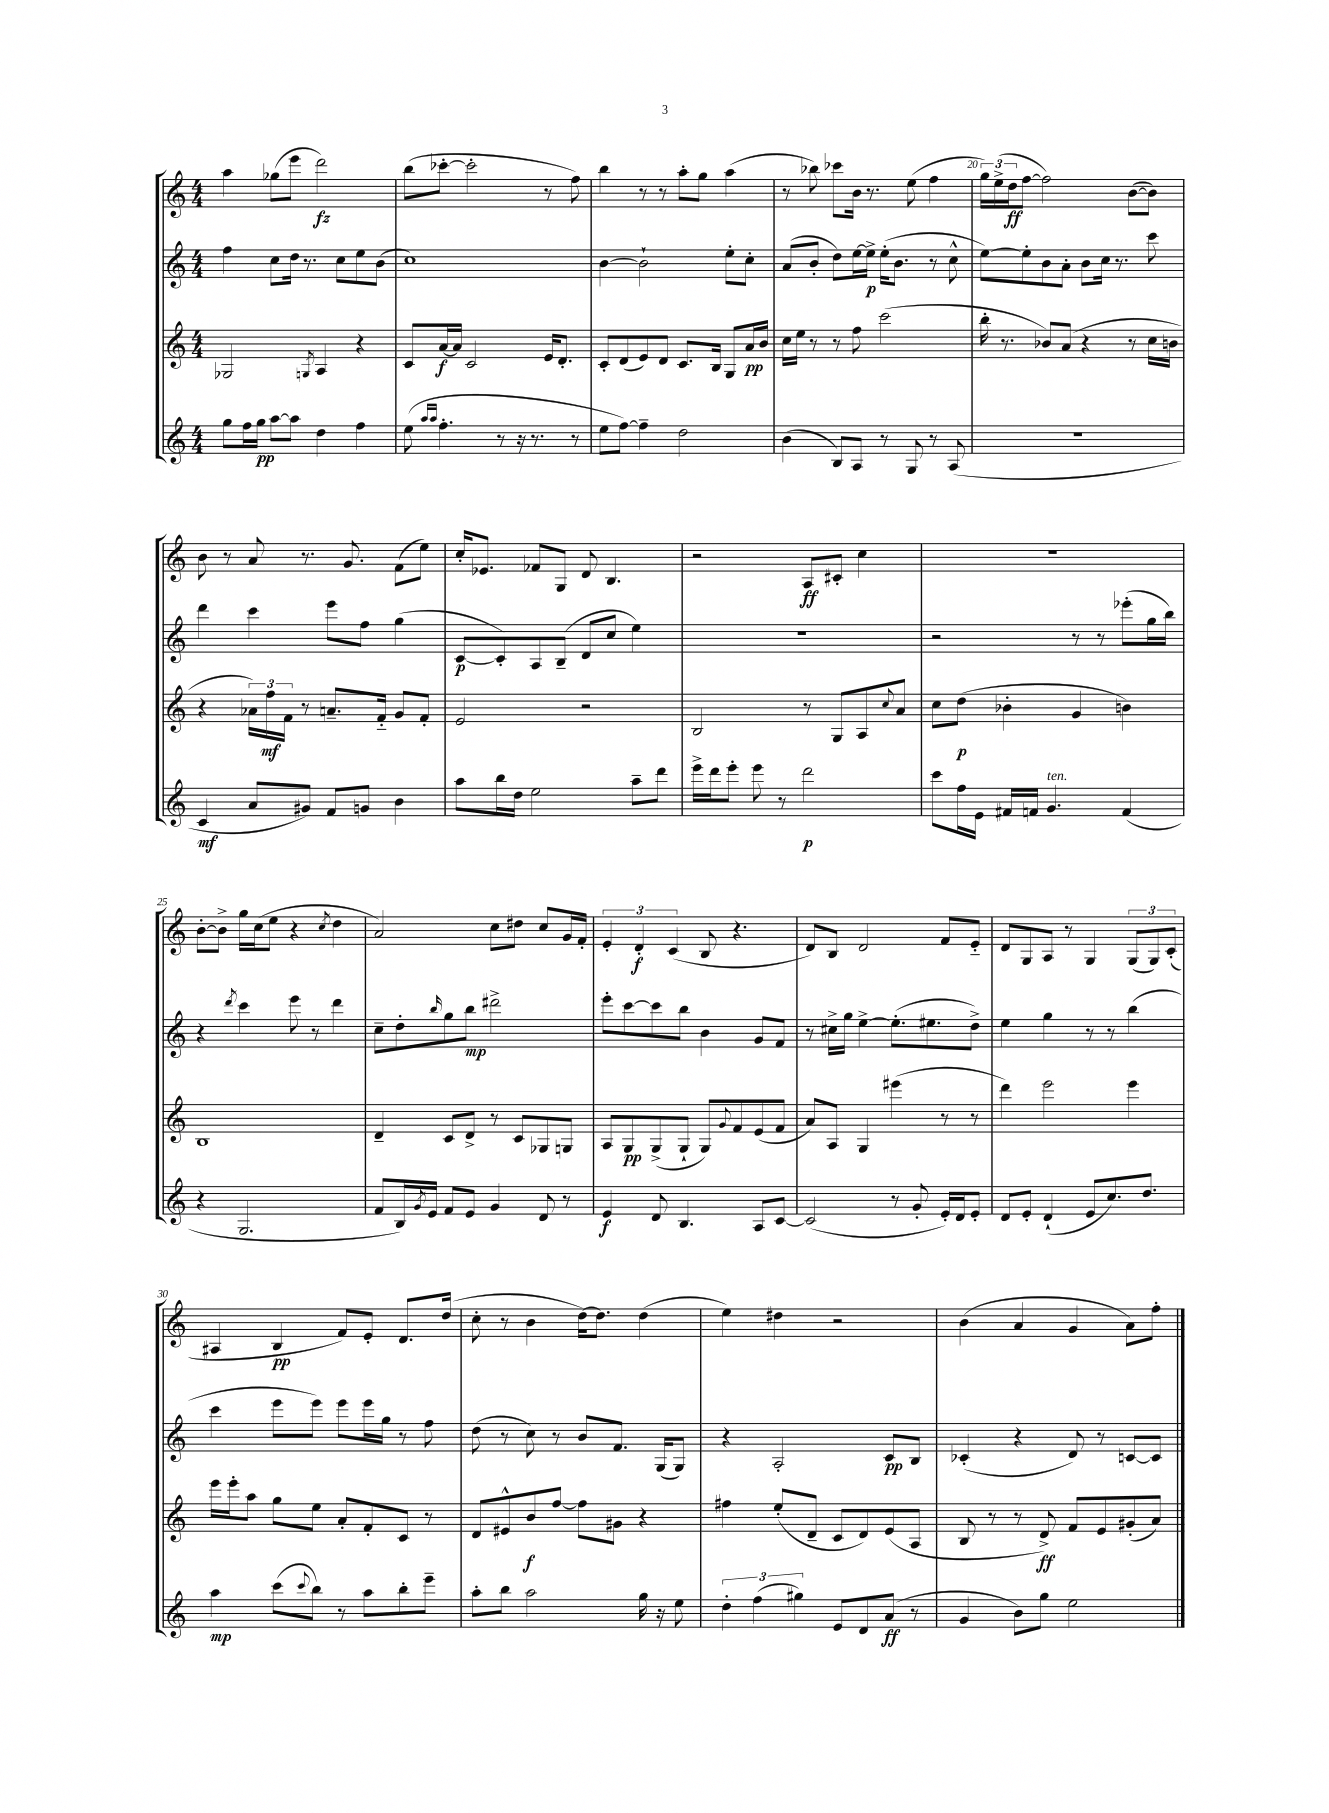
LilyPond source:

<<
\new StaffGroup <<
\new Staff = "s0" {
    \clef treble \key c \major \numericTimeSignature \time 4/4
    a''4 ges''8( e'''8 d'''2\fz) |
    b''8( ces'''8~-. ces'''2-. r8 f''8) |
    b''4 r8 r8 a''8-. g''8 a''4( |
    r8 bes''8) ces'''8 b'16 r8. e''8( f''4 |
    \tuplet 3/2 { g''16) e''16->( d''16\ff } f''8~ f''2) b'8~( b'8) |
    b'8 r8 a'8 r8. g'8. f'8( e''8) |
    c''16-. ees'8. fes'8 g8 d'8 b4. |
    r2 a8\ff cis'8-. c''4 |
    R1 |
    b'8~-. b'8-> g''16 c''16( e''8 r4 \acciaccatura { c''8 } d''4 |
    a'2) c''8 dis''8 c''8 g'16 f'16-. |
    \tuplet 3/2 { e'4-. d'4-.\f c'4( } b8 r4. |
    d'8) b8 d'2 f'8 e'8-_ |
    d'8 g8 a8 r8 g4 \tuplet 3/2 { g8( g8) c'8-.( } |
    ais4 b4\pp f'8) e'8-. d'8. d''16( |
    c''8-. r8 b'4 d''16~) d''8. d''4( |
    e''4) dis''4 r2 |
    b'4( a'4 g'4 a'8) f''8-. \bar "|." |
}
\new Staff = "s1" {
    \clef treble \key c \major \numericTimeSignature \time 4/4
    f''4 c''8 d''16 r8. c''8 e''8 b'8( |
    c''1) |
    b'4~ b'2-! e''8-. c''8-. |
    a'8( b'8-. d''8) e''16~ e''16->\p e''16-.( b'8. r8 c''8-^ |
    e''8~) e''8-. b'8 a'8-. b'8 c''16 r8. c'''8 |
    d'''4 c'''4 e'''8 f''8 g''4( |
    c'8~\p c'8-.) a8 b8--( d'8 c''8 e''4) |
    R1 |
    r2 r8 r8 ees'''8-.( g''16 b''16) |
    r4 \acciaccatura { d'''8 } c'''4 e'''8 r8 d'''4 |
    c''8-- d''8-. \grace { b''16 } g''8 b''8\mp dis'''2-> |
    e'''8-. c'''8~ c'''8 b''8 b'4 g'8 f'8 |
    r8 cis''16-> g''16 e''4~-> e''8.-.( eis''8. d''8->) |
    e''4 g''4 r8 r8 b''4( |
    c'''4 e'''8 e'''8) e'''8 e'''16 g''16 r8 f''8 |
    d''8( r8 c''8) r8 b'8 f'8. g16( g8) |
    r4 a2-. c'8\pp b8 |
    ces'4-.( r4 d'8) r8 c'8~ c'8 \bar "|." |
}
\new Staff = "s2" {
    \clef treble \key c \major \numericTimeSignature \time 4/4
    ges2 \acciaccatura { g8 } a4 r4 |
    c'8 a'16~\f a'16 c'2 e'16 d'8.-. |
    c'8-. d'8( e'8) d'8 c'8. b16 g8 a'16\pp b'16 |
    c''16 e''16 r8 r8 f''8 c'''2( |
    b''16-. r8. bes'8) a'8( r4 r8 c''16 b'16 |
    r4 \tuplet 3/2 { aes'16) f''16\mf f'16 } r8 a'8.-- f'16-_ g'8 f'8-. |
    e'2 r2 |
    b2 r8 g8 a8 \appoggiatura { c''8 } a'8 |
    c''8 d''8\p( bes'4-. g'4 b'4) |
    b1 |
    d'4-- c'8 d'8-> r8 c'8 ges8 g8 |
    a8 g8\pp g8->( g8-! g8) \appoggiatura { g'8 } f'8 e'8( f'8 |
    a'8) a8 g4 eis'''4( r8 r8 |
    d'''4) e'''2 e'''4 |
    e'''16 e'''16-. a''8 g''8 e''8 a'8-. f'8-. c'8 r8 |
    d'8 eis'8-^ b'8\f f''8~ f''8 gis'8 r4 |
    fis''4 e''8-.( d'8-- c'8 d'8) e'8( a8 |
    b8 r8 r8 d'8->\ff) f'8 e'8 gis'8-.( a'8) \bar "|." |
}
\new Staff = "s3" {
    \clef treble \key c \major \numericTimeSignature \time 4/4
    g''8 f''16 g''16\pp a''8~ a''8 d''4 f''4 |
    e''8( \grace { a''16 a''16 } f''4.-. r8 r16 r8. r8 |
    e''8 f''8~) f''4-- d''2 |
    b'4( b8) a8 r8 g8 r8 a8( |
    r1 |
    c'4\mf a'8 gis'8) f'8 g'8 b'4 |
    a''8 b''16 d''16 e''2 a''8-- d'''8 |
    e'''16-> d'''16 e'''8-. e'''8 r8 d'''2\p |
    c'''8 f''16 e'16 fis'16 f'16 g'4.^\markup { \italic "ten." } f'4( |
    r4 g2. |
    f'8 b16) \acciaccatura { g'8 } e'16 f'8 e'8 g'4 d'8 r8 |
    e'4\f d'8 b4. a8 c'8~ |
    c'2( r8 g'8-. e'16-.) d'16 e'8-. |
    d'8 e'8-. d'4-!( e'8 c''8.) d''8. |
    a''4\mp c'''8( \appoggiatura { c'''8 } b''8) r8 a''8 b''8-. e'''8-- |
    a''8-. b''8 a''2 g''16 r16 e''8 |
    \tuplet 3/2 { d''4-. f''4( gis''4) } e'8 d'8 a'8\ff( r8 |
    g'4 b'8) g''8 e''2 \bar "|." |
}
>>
>>
\layout { \context { \Score currentBarNumber = #16 \override BarNumber.break-visibility = ##(#f #t #t) barNumberVisibility = #(every-nth-bar-number-visible 5) } }
